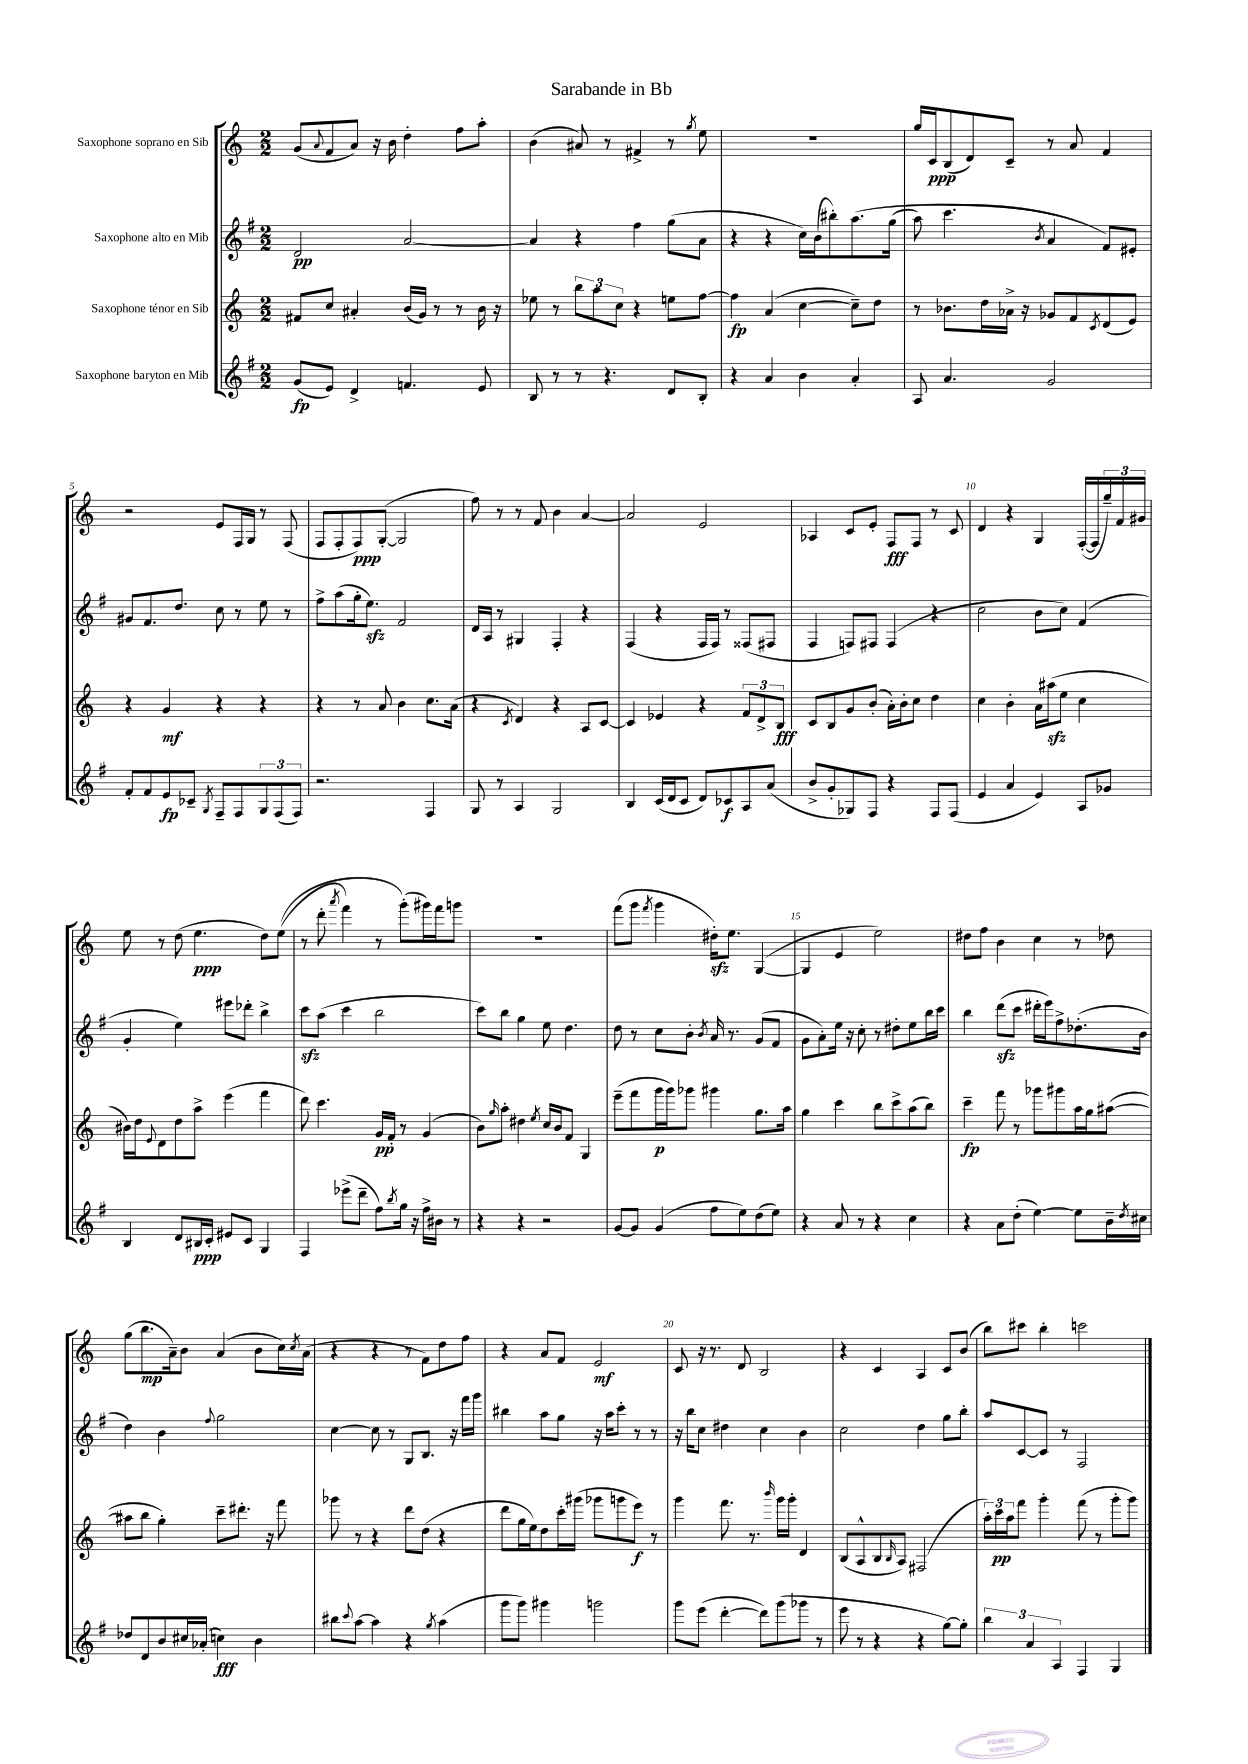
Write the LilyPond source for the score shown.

\header { title = "Sarabande in Bb" }
<<
\new StaffGroup <<
\new Staff = "s0" \with { instrumentName = "Saxophone soprano en Sib" } {
    \clef treble \key c \major \numericTimeSignature \time 2/2
    g'8( \appoggiatura { a'8 } f'8 a'8) r16 b'16 d''4-. f''8 a''8-. |
    b'4( ais'8) r8 fis'4-> r8 \acciaccatura { g''8 } e''8 |
    R1 |
    g''16 c'16\ppp b8( d'8) c'8-- r8 a'8 f'4 |
    r2 e'8 f16 g16 r8 f8( |
    f8 f8-. f8\ppp) g8~-.( g2 |
    f''8) r8 r8 f'8 b'4 a'4~ |
    a'2 e'2 |
    aes4 c'8 e'8-. f8\fff f8 r8 c'8 |
    d'4 r4 g4 f16~-.( f16 \tuplet 3/2 { g''16--) f'16 gis'16 } |
    e''8 r8 d''8( e''4.\ppp d''8) e''8(\( |
    r8 d'''8-. \acciaccatura { a'''8 } f'''4) r8 g'''8-.(\) gis'''16) f'''16 g'''8 |
    R1 |
    f'''8( g'''8 \acciaccatura { f'''8 } g'''4 dis''16-.\sfz) e''8. g4~( |
    g4 e'4 e''2) |
    dis''8 f''8 b'4 c''4 r8 des''8 |
    g''8( b''8.\mp a'16--) b'8 a'4( b'8 c''16) \acciaccatura { c''8 } a'16( |
    r4 r4 r8 f'8) d''8 f''8 |
    r4 a'8 f'8 e'2\mf |
    c'8 r16 r8. d'8 b2 |
    r4 c'4 a4 c'8 b'8( |
    b''8) cis'''8 b''4-. c'''2 \bar "|." |
}
\new Staff = "s1" \with { instrumentName = "Saxophone alto en Mib" } {
    \clef treble \key g \major \numericTimeSignature \time 2/2
    d'2\pp a'2~ |
    a'4 r4 fis''4 g''8( a'8 |
    r4 r4 c''16) b'16( bis''8-.) a''8.\( g''16( |
    a''8) c'''4.( \acciaccatura { b'8 } a'4\) fis'8) eis'8-. |
    gis'8 fis'8. d''8. c''8 r8 e''8 r8 |
    fis''8-> a''8( g''16-. e''8.\sfz) fis'2 |
    d'16 a16 r8 gis4 fis4-. r4 |
    fis4( r4 fis16 fis16) r8 fisis8( fis8 |
    fis4 f8) fis8 fis4( r4 |
    c''2 b'8 c''8) fis'4( |
    g'4-. e''4) eis'''8 des'''8-. b''4-> |
    c'''8\sfz a''8( c'''4 b''2 |
    c'''8) b''8 g''4 e''8 d''4. |
    d''8 r8 c''8 b'8-. \acciaccatura { b'8 } a'16 r8. g'8( fis'8 |
    g'8 a'8-.) e''16 r16 c''8-. r8 dis''8-. e''8 b''16 c'''16 |
    b''4 d'''8\sfz( c'''8 dis'''16-. e'''16) fis''8-> des''8.-.( b'16 |
    d''4) b'4 \appoggiatura { fis''8 } g''2 |
    c''4~ c''8 r8 g8 b8. r16 fis'''16 g'''16 |
    bis''4 a''8 g''8 r16 a''16 c'''8-. r8 r8 |
    r16 b''16 c''8 dis''4 c''4 b'4 |
    c''2 d''4 g''8 b''8-. |
    a''8 c'8~ c'8 r8 fis2 \bar "|." |
}
\new Staff = "s2" \with { instrumentName = "Saxophone ténor en Sib" } {
    \clef treble \key c \major \numericTimeSignature \time 2/2
    fis'8 c''8 ais'4-. b'16( g'16) r8 r8 b'16 r16 |
    ees''8 r8 \tuplet 3/2 { b''8 a''8 c''8 } r4 e''8 f''8~ |
    f''4\fp a'4( c''4~ c''8--) d''8 |
    r8 bes'8. d''16 aes'16-> r16 ges'8 f'8 \acciaccatura { c'8 } d'8( e'8) |
    r4 g'4\mf r4 r4 |
    r4 r8 a'8 b'4 c''8. a'16( |
    r4 \acciaccatura { c'8 } d'4) r4 a8 c'8~ |
    c'4 ees'4 r4 \tuplet 3/2 { f'8 d'8-> b8\fff } |
    c'8 b8 g'8 b'8-.( a'16-.) b'16-. c''8 d''4 |
    c''4 b'4-. a'16 ais''16\sfz( e''8 c''4 |
    bis'16) d''16 \appoggiatura { e'8 } d'8 d''8 a''8-> e'''4( f'''4 |
    d'''8) c'''4. g'16\pp f'16-. r8 g'4( |
    b'8) \grace { g''16 } a''8-. dis''4 \acciaccatura { e''8 } c''16 b'16 f'8 g4 |
    e'''8--( f'''8 g'''16\p g'''16) ges'''8 gis'''4 g''8. a''16 |
    g''4 c'''4 b''8 c'''8-> a''8( b''8) |
    c'''4--\fp f'''8 r8 ges'''8 gis'''8 a''16 g''16 ais''8~( |
    ais''8 b''8 g''4-.) c'''8-- dis'''8.-. r16 f'''8 |
    ges'''8 r8 r4 d'''8 d''8( r4 |
    d'''8 g''16 e''16) d''8 c'''16-. gis'''16( ges'''8 g'''8 e'''8\f) r8 |
    g'''4 f'''8. r8. \grace { b'''16 } g'''16 g'''16-. d'4 |
    b8( a8-^ b8 \grace { b16 } a8) fis2( |
    \tuplet 3/2 { a''16-.) c'''16\pp a''16 } f'''8 g'''4-. f'''8( r8 g'''8-. g'''8) \bar "|." |
}
\new Staff = "s3" \with { instrumentName = "Saxophone baryton en Mib" } {
    \clef treble \key g \major \numericTimeSignature \time 2/2
    g'8\fp( e'8) d'4-> f'4. e'8 |
    b8 r8 r8 r4. d'8 b8-. |
    r4 a'4 b'4 a'4-. |
    a8 a'4. g'2 |
    fis'8-. fis'8 e'8\fp ces'8-- \acciaccatura { g8 } fis8-- fis8 \tuplet 3/2 { g8 fis8( fis8) } |
    r2. fis4 |
    g8 r8 a4 g2 |
    b4 c'16( d'16 c'8 d'8) ces'8\f a8 a'8( |
    b'8-> g'8-. ges8) fis8 r4 fis8 fis8( |
    e'4 a'4 e'4) a8 ges'8 |
    b4 d'8 bis16\ppp c'16-. eis'8 c'8 g4 |
    fis4 ees'''8->( d'''8-- fis''8) \acciaccatura { b''8 } g''16 r16 fis''16-> bis'16 r8 |
    r4 r4 r2 |
    g'8~ g'8 g'4( fis''8 e''8) d''8( e''8) |
    r4 a'8 r8 r4 c''4 |
    r4 a'8 d''8-.( e''4~) e''8 b'16-- \acciaccatura { d''8 } cis''16 |
    des''8 d'8 b'8 cis''16 aes'16-.( c''4\fff) b'4 |
    bis''8 \appoggiatura { c'''8 } a''8~ a''4 r4 \acciaccatura { g''8 } a''4( |
    g'''8 g'''8) gis'''4 g'''2 |
    g'''8 e'''8( d'''4~-. d'''8) g'''8( ges'''8 r8 |
    e'''8 r8 r4 r4 g''8~) g''8-. |
    \tuplet 3/2 { b''4 a'4 a4 } fis4 g4 \bar "|." |
}
>>
>>
\layout { \context { \Score \override BarNumber.break-visibility = ##(#f #t #t) barNumberVisibility = #(every-nth-bar-number-visible 5) } }
